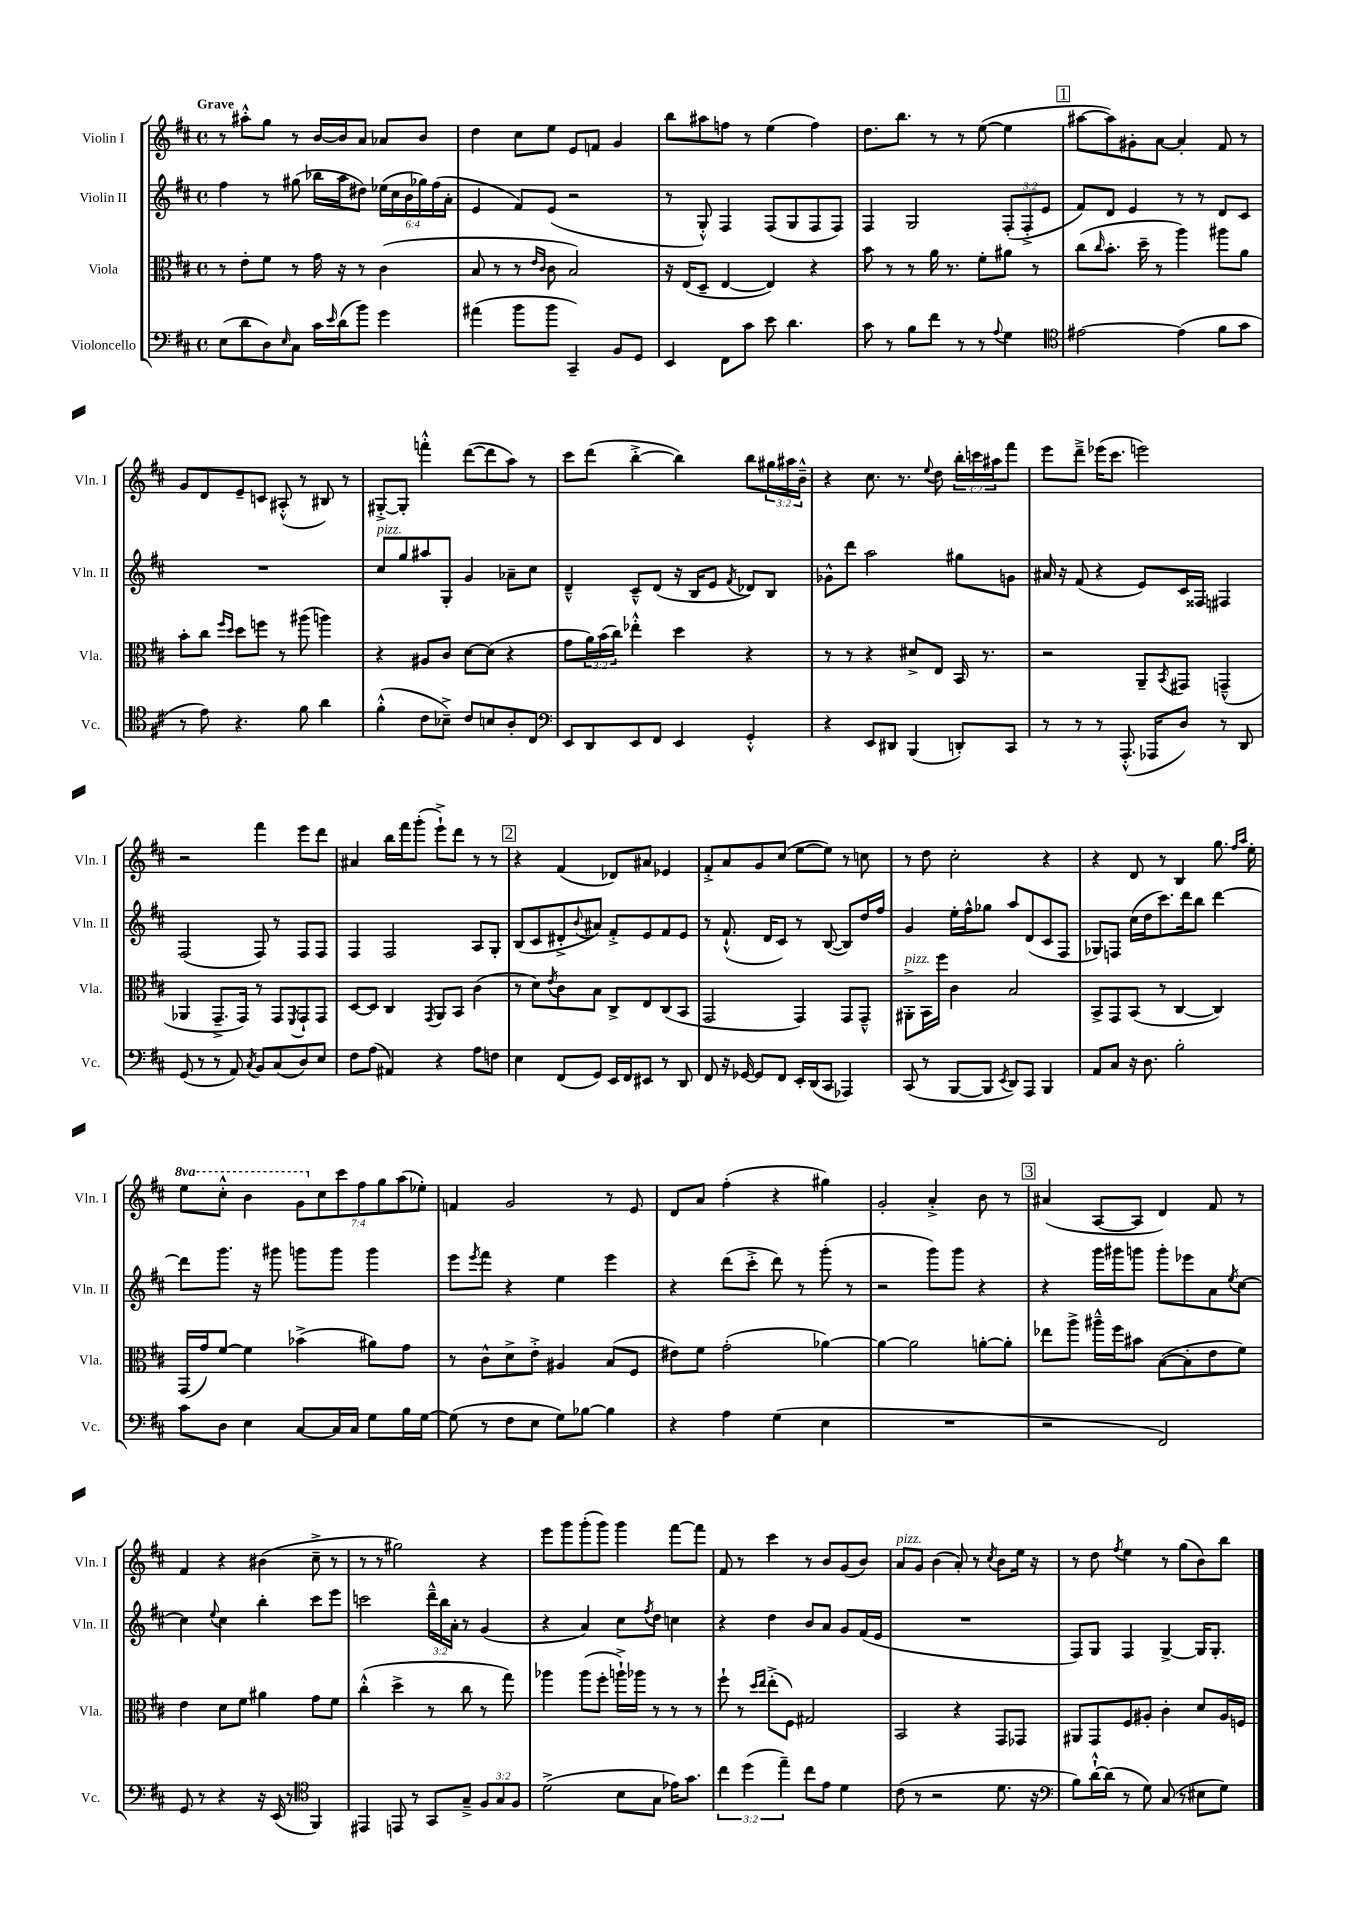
<<
\new StaffGroup <<
\new Staff = "s0" \with { instrumentName = "Violin I" shortInstrumentName = "Vln. I" } {
    \clef treble \key d \major \defaultTimeSignature \time 4/4 \override Staff.TupletNumber.text = #tuplet-number::calc-fraction-text \set Staff.ottavationMarkups = #ottavation-simple-ordinals \tempo "Grave"
    r8 ais''8-.-^ g''8 r8 b'16~ b'16 a'8 aes'8 b'8 |
    d''4 cis''8 e''8 e'8 f'8 g'4 |
    b''8 ais''8 f''8 r8 e''4( f''4) |
    d''8. b''8. r8 r8 e''8~( e''4 |
    \mark \markup { \box "1" } ais''8~ ais''8) gis'8-. a'8~ a'4-. fis'8 r8 |
    g'8 d'8 e'8-- c'8 ais8-.-^( r8 bis8) r8 |
    gis8~-.-> gis8-. f'''4-.-^ d'''8~( d'''8 a''8) r8 |
    cis'''8 d'''8( b''4~-.-> b''4) b''8 \tuplet 3/2 { gis''16 ais''16 b'16---^ } |
    r4 cis''8. r8. \appoggiatura { e''8 } d''8 \tuplet 3/2 { b''16-. c'''16 ais''16 } fis'''8 |
    e'''8 d'''8---> ees'''16( cis'''8. e'''2) |
    r2 fis'''4 e'''8 d'''8 |
    ais'4 b''16 fis'''16 g'''8-.( e'''8-!->) d'''8 r8 r8 |
    \mark \markup { \box "2" } r4 fis'4( des'8) ais'8 ees'4 |
    fis'8-.-> a'8 g'8 cis''8( e''8~ e''8) r8 c''8 |
    r8 d''8 cis''2-. r4 |
    r4 d'8 r8 b4 g''8. \grace { fis''16 a''16 } e''16-. |
    \ottava #1 e'''8 cis'''8-.-^ b''4 \tuplet 7/4 { g''8 \ottava #0 cis''8 cis'''8 fis''8 g''8 a''8( ees''8-.) } |
    f'4 g'2 r8 e'8 |
    d'8 a'8 fis''4-.( r4 gis''4) |
    g'2-. a'4-.-> b'8 r8 |
    \mark \markup { \box "3" } ais'4( a8~ a8 d'4) fis'8 r8 |
    fis'4 r4 bis'4( cis''8---> r8 |
    r8 r8 gis''2) r4 |
    e'''8 g'''8 g'''8-.( g'''8) g'''4 fis'''8~ fis'''8 |
    fis'8 r8 cis'''4 r8 b'8 g'8( b'8) |
    a'8^\markup { \italic "pizz." } g'8 b'4( a'8-.) r8 \acciaccatura { cis''8 } b'8 e''16 r16 |
    r8 d''8 \acciaccatura { fis''8 } e''4 r8 g''8( b'8) b''8 \bar "|." |
}
\new Staff = "s1" \with { instrumentName = "Violin II" shortInstrumentName = "Vln. II" } {
    \clef treble \key d \major \defaultTimeSignature \time 4/4 \override Staff.TupletNumber.text = #tuplet-number::calc-fraction-text
    fis''4 r8 gis''8( bes''16 a''16 dis''8) \tuplet 6/4 { ees''16( cis''16 b'16 ges''16) fis''16( a'16-. } |
    e'4 fis'8) e'8( r2 |
    r8 g8-.-^) fis4 fis8( g8 fis8 fis8) |
    fis4 g2 \tuplet 3/2 { fis8-.( fis8-.-> e'8 } |
    \mark \markup { \box "1" } fis'8) d'8 e'4 r8 r8 d'8 cis'8 |
    R1 |
    cis''8^\markup { \italic "pizz." } g''8 ais''8 g8-. g'4 aes'8-- cis''8 |
    d'4---^ cis'8---^ d'8( r16 b16 e'8 \acciaccatura { fis'8 } des'8) b8 |
    ges'8-^ d'''8 a''2 gis''8 g'8 |
    ais'16 r16 fis'8( r4 e'8) cis'16 fisis16 fis4 |
    fis2( fis8) r8 fis8 fis8 |
    fis4 fis2 a8 g8-. |
    \mark \markup { \box "2" } b8( cis'8 dis'8-.-> \appoggiatura { b'8 } ais'8) fis'8-.-> e'8 fis'8 e'8 |
    r8 fis'8.-!-^( d'16 cis'8) r8 b8~( b8) d''16 fis''16 |
    g'4 e''16-. fis''16-^ ges''8 a''8 d'8( cis'8 fis8 |
    ges8) f8 cis''16( d''16 cis'''8.) d'''16 b''8 d'''4~ |
    d'''8 g'''8. r16 gis'''8 g'''8 g'''8 g'''4 |
    e'''8 \acciaccatura { e'''8 } fis'''8 r4 e''4 e'''4 |
    r4 d'''8( cis'''8-.-> d'''8) r8 g'''8-.( r8 |
    r2 g'''8) g'''8 r4 |
    \mark \markup { \box "3" } r4 g'''16 gis'''16 g'''8 g'''8-. ees'''8 a'8 \acciaccatura { e''8 } cis''8~ |
    cis''4 \appoggiatura { e''8 } cis''4 b''4-. cis'''8 e'''8 |
    c'''2 \tuplet 3/2 { d'''16---^ b''16 a'16-. } r8 g'4( |
    r4 a'4) cis''8 \acciaccatura { fis''8 } d''8 c''4 |
    r4 d''4 b'8 a'8 g'8 fis'16( e'16 |
    R1 |
    fis8) g8 fis4 g4~-> g16 g8.-. \bar "|." |
}
\new Staff = "s2" \with { instrumentName = "Viola" shortInstrumentName = "Vla." } {
    \clef alto \key d \major \defaultTimeSignature \time 4/4 \override Staff.TupletNumber.text = #tuplet-number::calc-fraction-text
    r8 e'8-. fis'8 r8 g'16 r16 r8 cis'4( |
    b8 r8 r8 \grace { e'16 cis'16 } cis'8 b2) |
    r16 e16( d8-- e4~ e4) r4 |
    b'8 r8 r8 a'16 r8. fis'8-. ais'8 r8 |
    \mark \markup { \box "1" } cis''8( \grace { cis''16 } b'8.-. d''16-- r8 a''4) ais''8 a'8 |
    b'8-. cis''8 \grace { fis''16 d''16 } d''8 f''8 r8 ais''8( a''4) |
    r4 ais8 cis'8 d'8~ d'8( r4 |
    g'8 \tuplet 3/2 { a'16) b'16( cis''16) } ees''4-.-^ d''4 r4 |
    r8 r8 r4 dis'8-> e8 b,16 r8. |
    r2 a,8-- \acciaccatura { b,8 } gis,8 g,4---^( |
    aes,4 g,8.---> g,16) r8 g,8 \acciaccatura { fis,8 } g,8-! g,8 |
    d8~ d8 cis4 \acciaccatura { g,8 } a,8 b,8 cis'4( |
    \mark \markup { \box "2" } r8 d'8) \acciaccatura { e'8 } cis'8 b8 cis8-> e8 cis8( b,8 |
    g,2 g,4) g,8 g,8---^ |
    ais,8-.->^\markup { \italic "pizz." } b,16 fis''16 cis'4 b2 |
    b,8-> g,8 b,8( r8 cis4~ cis4) |
    g,16( g'16) fis'8~ fis'4 bes'4->( ais'8) g'8 |
    r8 cis'8-^ d'8-> e'8-.-> ais4 b8( fis8 |
    eis'8) fis'8 g'2-.( aes'4~) |
    aes'4~ aes'2 a'8~-. a'8-. |
    \mark \markup { \box "3" } ees''8 a''8-> ais''16---^ fis''16 bis'8 b8~( b8-. e'8 fis'8) |
    e'4 d'8 fis'8 ais'4 g'8 fis'8 |
    cis''4-.-^( d''4-> r8 cis''8 r8 g''8) |
    aes''4 aes''8( fis''8-. a''16-!->) aes''16 r8 r8 r8 |
    fis''8-! r8 \grace { d''16 e''16 } e''8-.->( fis8) gis2 |
    b,2 r4 g,8 ges,8 |
    ais,8 g,8 fis8 ais8-. cis'4-. d'8 ais16 f16 \bar "|." |
}
\new Staff = "s3" \with { instrumentName = "Violoncello" shortInstrumentName = "Vc." } {
    \clef bass \key d \major \defaultTimeSignature \time 4/4 \override Staff.TupletNumber.text = #tuplet-number::calc-fraction-text
    e8( d'8 d8) \grace { e16 } cis8 cis'16 \grace { e'16 } d'16( b'8) g'4 |
    ais'4( b'8 b'8 cis,4--) b,8 g,8 |
    e,4 fis,8 cis'8 e'8 d'4. |
    cis'8 r8 b8 fis'8 r8 r8 \appoggiatura { a8 } g4 |
    \mark \markup { \box "1" } \clef tenor eis'2~ eis'4( fis'8 g'8 |
    r8 e'8) r4. fis'8 a'4 |
    fis'4-.-^( cis'8 bes8--->) cis'8 b8 a8-. cis8 |
    \clef bass e,8 d,8 e,8 fis,8 e,4 g,4-.-^ |
    r4 e,8 dis,8 b,,4( d,8-.) cis,8 |
    r8 r8 r8 a,,8.-.-^( aes,,16 d8) r8 d,8 |
    g,8( r8 r8 a,8) \acciaccatura { cis8 } b,8 cis8( d8) e8 |
    fis8 a8( ais,4) r4 a8 f8 |
    \mark \markup { \box "2" } e4 fis,8( g,8) e,16 fis,16 eis,8 r8 d,8 |
    fis,8 r16 ges,16~ ges,8 fis,8 e,16-. d,16( cis,8 aes,,4) |
    cis,8( r8 b,,8~ b,,8 \acciaccatura { e,8 } d,8) a,,8 b,,4 |
    a,8 cis8 r16 d8. b2-. |
    cis'8 d8 e4 cis8~ cis16 cis16 g8 b16 g16~ |
    g8( r8 fis8 e8 g8) bes8~ bes4 |
    r4 a4 g4( e4 |
    R1 |
    \mark \markup { \box "3" } r2 fis,2) |
    g,8 r8 r4 r16 e,16( r8 \clef tenor fis,4) |
    eis,4 e,8 r8 g,8 g8---> \tuplet 3/2 { fis8 g8 fis8 } |
    d'2->( b8 g8 ees'16) g'8. |
    \tuplet 3/2 { cis''4 d''4( e''4--) } cis''8 e'8 d'4 |
    cis'8( r8 r2 d'8. r16 |
    \clef bass b8) d'16~-!-^ d'16( r8 g8) cis8( r8 eis8 g8) \bar "|." |
}
>>
>>
\layout { \context { \Score \remove "Bar_number_engraver" } }
